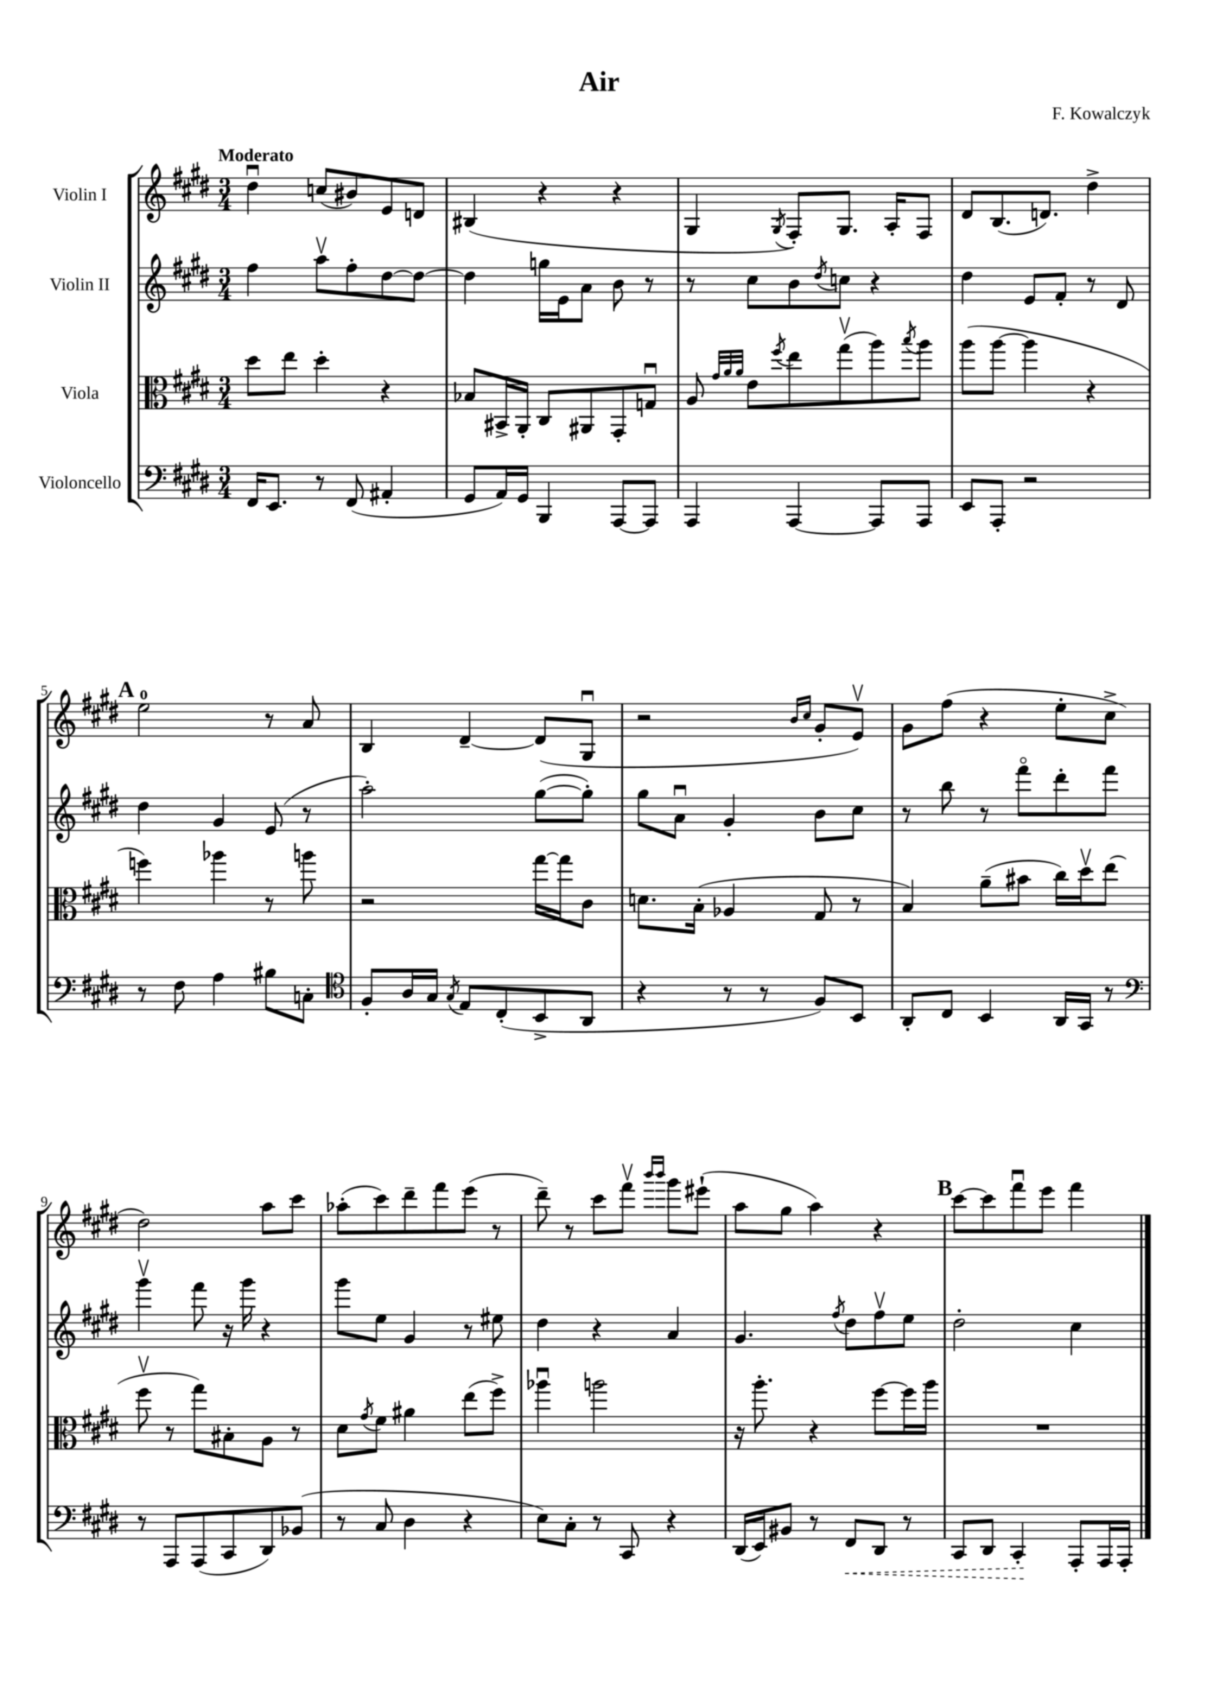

**kern	**kern	**kern	**kern
*staff4	*staff3	*staff2	*staff1
*clefF4	*clefC3	*clefG2	*clefG2
*k[f#c#g#d#]	*k[f#c#g#d#]	*k[f#c#g#d#]	*k[f#c#g#d#]
*M3/4	*M3/4	*M3/4	*M3/4
16FF#	8dd#	4ff#	4dd#u
8.EE	.	.	.
.	8ee	.	.
8r	4dd#'	8aav	(8cc
(8FF#	.	8ff#'	8b#)
4AA#'	4r	[8dd#	8e
.	.	8dd#_	8d
=	=	=	=
8GG#	8B-	4dd#]	(4B#
16AA)	16BB#^	.	.
16GG#	16AA'	.	.
4BBB	8C#	16gg	4r
.	.	16e	.
.	8AA#	8a	.
[8AAA	8GG#'	8b	4r
8AAA]	8Gu	8r	.
=	=	=	=
4AAA	8A	8r	4G#
.	32qqg#	.	.
.	32qqa	.	.
.	32qqa	.	.
.	8e	8cc#	.
.	8qff#	.	8qG#
[4AAA	8ee	8b	8F#')
.	.	8qdd#	.
.	(8gg#v	8cc	8.G#
8AAA]	8aa)	4r	.
.	.	.	16A'
.	8qbb	.	.
8AAA	8aa	.	8F#
=	=	=	=
8EE	(8aa	4dd#	8d#
8AAA'	[8aa	.	(8.B
2r	4aa]	8e	.
.	.	.	8.d)
.	.	8f#'	.
.	4r	8r	4dd#^
.	.	8d#	.
=	=	=	=
8r	4ff)	4dd#	2ee
8F#	.	.	.
4A	4aa-	4g#	.
8B#	8r	(8e	8r
8C'	8aa	8r	8a
=	=	=	=
*clefC4	*	*	*
8F#'	2r	2aa')	4B
16A	.	.	.
16G#	.	.	.
8qG#	.	.	.
8E	.	.	[4d#~
(8C#'	.	.	.
8BB^	[16gg#	([8gg#	(8d#]
.	16gg#]	.	.
8AA	8c#	8gg#'])	8G#u
=	=	=	=
4r	8.d	8gg#	2r
.	.	8au	.
.	(16B'	.	.
8r	4A-	4g#'	.
8r	.	.	.
.	.	.	16qqb
.	.	.	16qqcc#
8F#)	8G#	8b	8g#'
8BB	8r	8cc#	8ev)
=	=	=	=
8AA'	4B)	8r	8g#
8C#	.	8bb	(8ff#
4BB	(8a~	8r	4r
.	8b#	8fff#o	.
16AA	16cc#)	8ddd#'	8ee'
16GG#	16dd#v	.	.
8r	(8ee	8fff#	8cc#^
=	=	=	=
*clefF4	*	*	*
8r	8ff#v	4ggg#v	2dd#)
8AAA	8r	.	.
(8AAA	8gg#)	8fff#	.
8CC#	8B#'	16r	.
.	.	16ggg#	.
8DD#)	8A	4r	8aa
(8BB-	8r	.	8ccc#
=	=	=	=
8r	8d#	8ggg#	(8aa-'
.	8qg#	.	.
8C#	8f#	8ee	8ccc#)
4D#	4a#	4g#	8ddd#~
.	.	.	8fff#
4r	(8ee	8r	(8eee
.	8ff#^)	8ee#	8r
=	=	=	=
8E)	4aa-u	4dd#	8ddd#~)
8C#'	.	.	8r
8r	2aa	4r	8ccc#
8CC#	.	.	8fff#v
.	.	.	16qqbbb
.	.	.	16qqbbb
4r	.	4a	8ggg#
.	.	.	(8eee#`
=	=	=	=
(16DD#	16r	4.g#	8aa
16EE)	8.aa'	.	.
8BB#	.	.	8gg#
8r	4r	.	4aa)
.	.	8qff#	.
8FF#	.	8dd#	.
8DD#	[8ff#	8ff#v	4r
8r	16ff#]	8ee	.
.	16aa	.	.
=	=	=	=
8CC#	2.r	2dd#'	[8ccc#
8DD#	.	.	8ccc#]
4CC#'	.	.	8fff#u
.	.	.	8eee
8AAA'	.	4cc#	4fff#
16AAA	.	.	.
16AAA'	.	.	.
==	==	==	==
*-	*-	*-	*-
